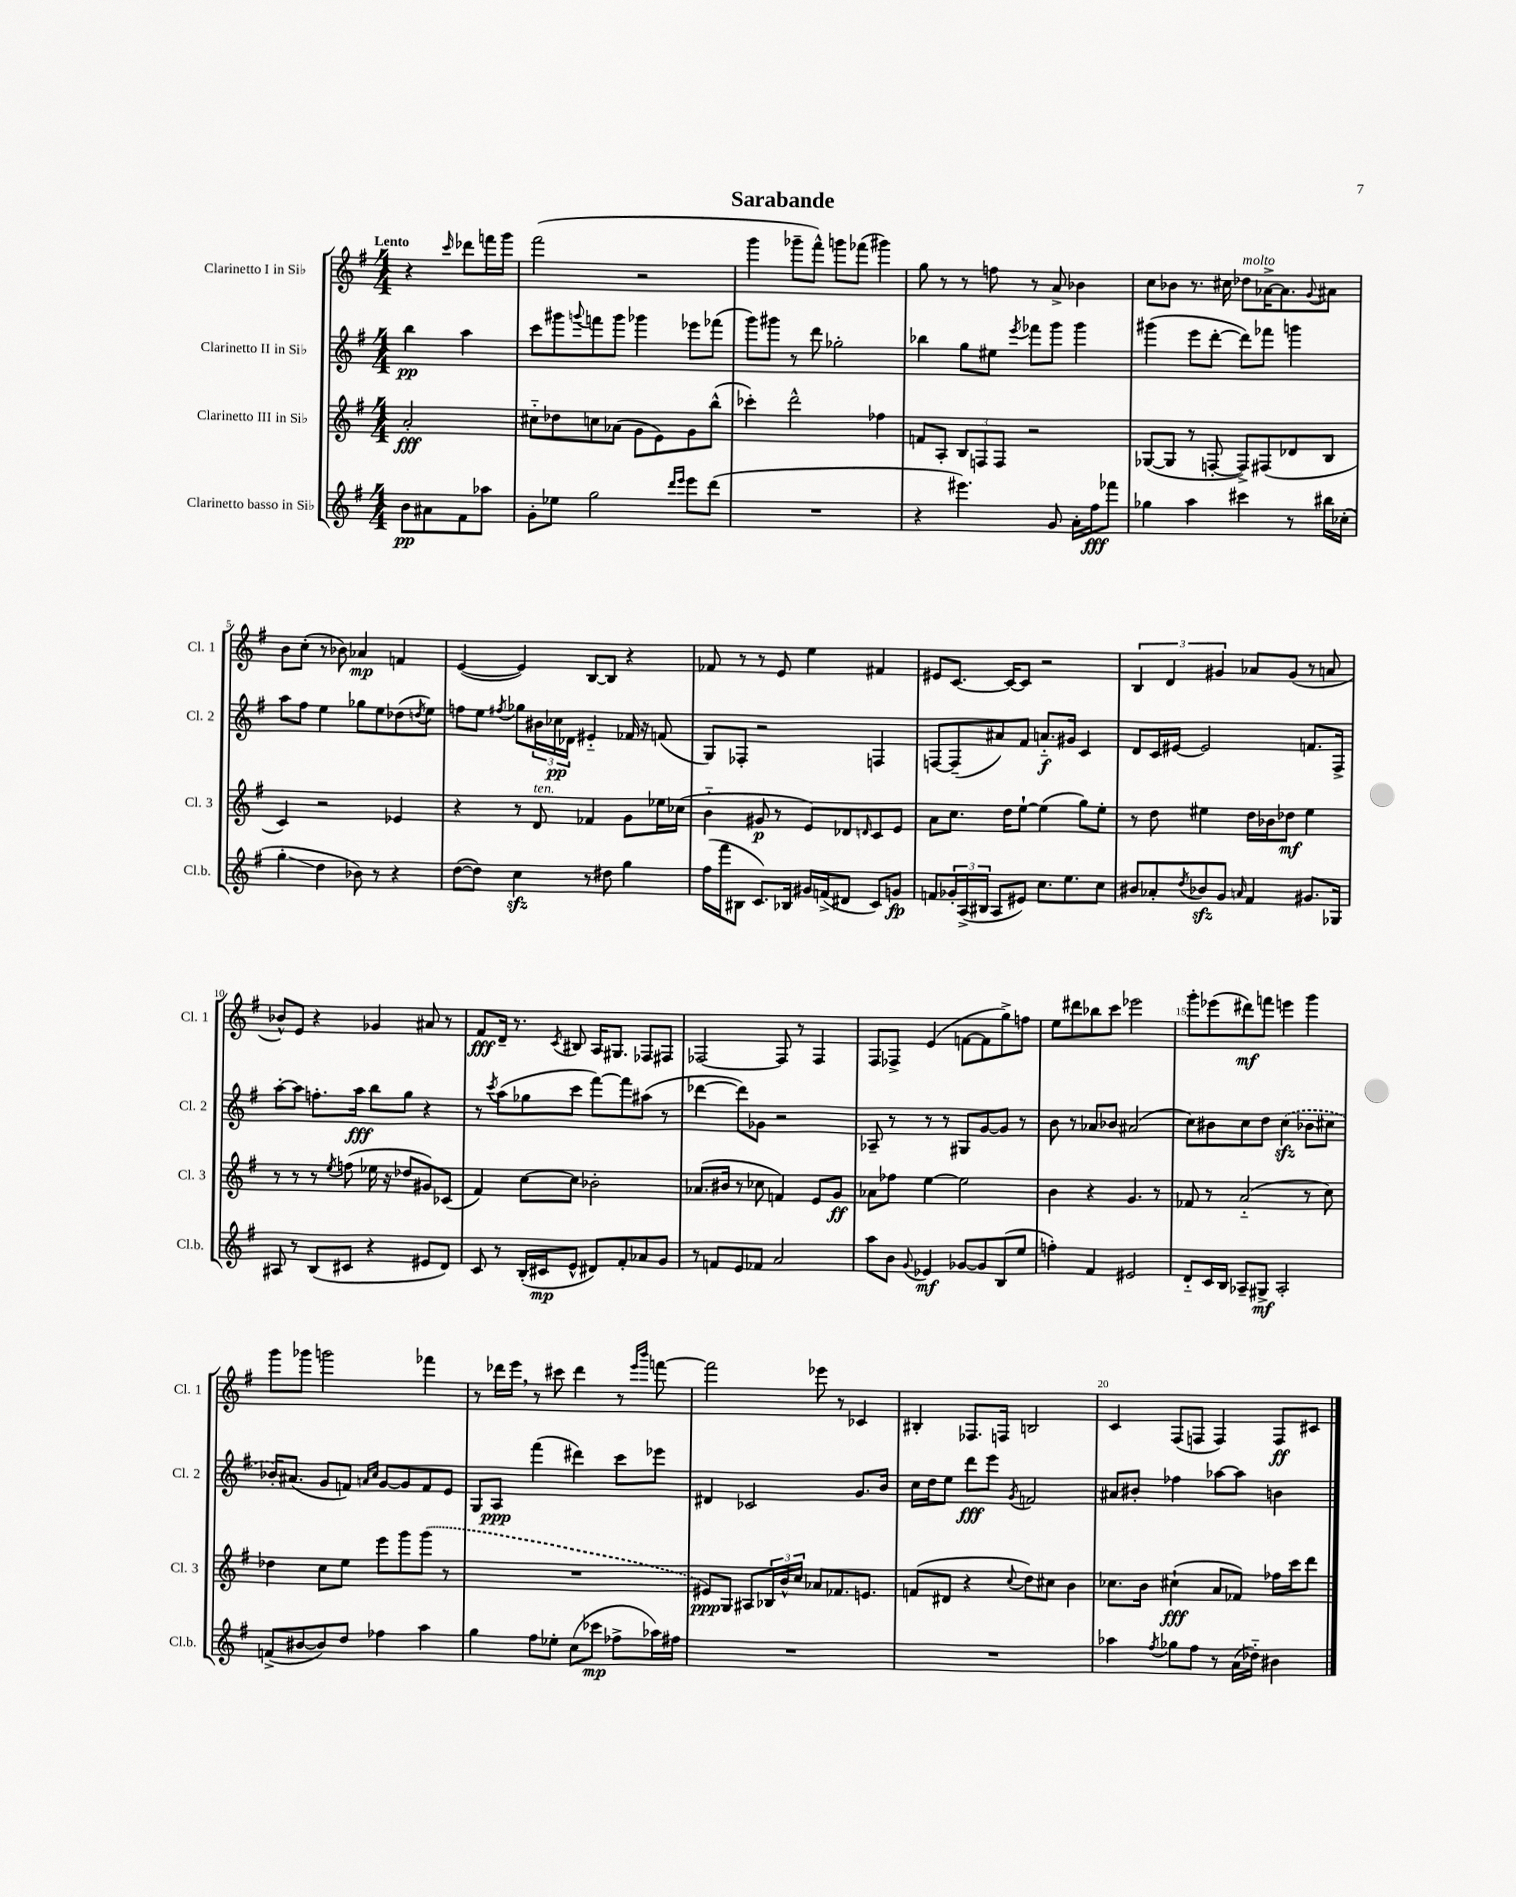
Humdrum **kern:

**kern	**kern	**kern	**kern
*staff4	*staff3	*staff2	*staff1
*clefG2	*clefG2	*clefG2	*clefG2
*k[f#]	*k[f#]	*k[f#]	*k[f#]
*M4/4	*M4/4	*M4/4	*M4/4
8b	2a'	4bb	4r
8a#	.	.	.
.	.	.	16qqccc
8f#	.	4aa	8ddd-
8aa-	.	.	16fff
.	.	.	16ggg
=	=	=	=
8g'	8cc#'~	8ccc	(2fff#
8ee-	8dd-	8ggg#	.
.	.	8qqggg	.
2gg	8cc	8fff	.
.	(8a-	8ggg	.
.	8g	4ggg-	2r
.	8e)	.	.
16qqddd	.	.	.
16qqeee	.	.	.
8eee	8g	8eee-	.
(8ddd	(8bb^^	(8fff-	.
=	=	=	=
1r	4ccc-')	8ggg)	4ggg
.	.	8ggg#	.
.	2ddd^^	8r	8ggg-~
.	.	8ddd	8fff#^^)
.	.	2gg-'	8ggg
.	.	.	(8fff-
.	4ff-	.	4ggg#)
=	=	=	=
4r	8f	4bb-	8gg
.	8A'	.	8r
4.eee#)	12B	8gg	8r
.	12F	.	.
.	.	8ee#	8ff
.	12F	.	.
.	.	8qeee	.
.	2r	8fff-	8r
8g	.	8ggg	8a^
16a'	.	4ggg	4b-
16ff#	.	.	.
8fff-	.	.	.
=	=	=	=
4gg-	([8G-	(4ggg#	8cc
.	8G-]	.	8b-
4aa	8r	8eee	8.r
.	[8F'	[8ddd'	.
.	.	.	16cc#
4ccc#	8F^])	8ddd])	8dd-
.	(8F#	8fff-	[16a-^
.	.	.	8.a-]
8r	8d-	4ggg	.
.	.	.	8qqg
16bb#	8B	.	8a#
(16cc-'	.	.	.
=	=	=	=
4gg'	4c)	8aa	8b
.	.	8ff#	(8cc'
4dd	2r	4ee	8r
.	.	.	8b-)
8b-)	.	8gg-	4a-
8r	.	8ee	.
4r	4e-	(8dd-	4f
.	.	8qdd	.
.	.	8ee)	.
=	=	=	=
([8dd	4r	8ff	([4e
8dd])	.	8ee	.
.	.	8qff#	.
4cc	8r	8gg-	4e])
.	8d	24b#	.
.	.	24cc-	.
.	.	24d-	.
8r	4f-	4e#'~	[8B
8dd#	.	.	8B]
4gg	8g	16f-	4r
.	.	16r	.
.	16ee-	(8f	.
.	(16cc-	.	.
=	=	=	=
(16ff#	4b'~	8G)	8f-
16fff#	.	.	.
8B#	.	8F-'	8r
8.c)	8g#	2r	8r
.	8r	.	8e
16B-	.	.	.
16g#	8e)	.	4ee
(16f^	.	.	.
8d#	8d-	.	.
.	16qqd	.	.
8c)	8c	4F	4f#
8g	8e	.	.
=	=	=	=
8f	8a	[8F	8e#
24g-'	8.cc	(8F~]	[8.c
(24A^	.	.	.
24B#	.	.	.
8A	.	8a#)	.
.	16dd	.	16c_
8e#)	[8ee`	8f#	8c]
8.cc	(4ee]	8.a'~	2r
8.ee	.	16g#	.
.	8gg)	4c	.
8cc	8ee'	.	.
=	=	=	=
8b#	8r	8d	6B
8a-'	8dd	16c	.
.	.	.	6d
.	.	[16e#	.
8qdd	.	.	.
8b-	4ee#	2e#]	.
.	.	.	6g#
8g	.	.	.
16qqa	.	.	.
4f#	16dd	.	8a-
.	16b-	.	.
.	8dd-	.	(8g#
8.g#	4ee#	8.f	8r
.	.	.	8a
16G-	.	16F#^	.
=	=	=	=
8A#	8r	[8aa'	8b-^^)
8r	8r	8aa]	8e
(8B	8r	8.ff'	4r
.	8qee	.	.
8c#	(8ff	.	.
.	.	16aa	.
4r	16ee-	8bb	4g-
.	16r	.	.
.	8dd-	8gg	.
8e#	8g#)	4r	8a#
8d)	(8c-	.	8r
=	=	=	=
8c	4f#)	8r	8f#
.	.	8qccc	.
8r	.	(8aa	16d~
.	.	.	8.r
(16B'	[8cc	8gg-	.
16c#	.	.	.
.	.	.	8qc
8e^^	8cc]	8ccc	8B#
8d#)	2b-'	[8fff#)	16A
.	.	.	8.G#
8f#'	.	8fff#]	.
8a-	.	(8aa#	8F-
8g	.	8r	8F#
=	=	=	=
8r	(8.a-	[4ddd-	[2F-
8f	.	.	.
.	16b#	.	.
8e	8r	8ddd-])	.
8f-	8cc-	8g-	.
2a	4f)	2r	8F-]
.	.	.	8r
.	8e	.	4F-
.	8g	.	.
=	=	=	=
8aa	8a-	8A-~	8F#
8b	8ff-	8r	8F-^
8qqg	.	.	.
4e-	[4ee	8r	(4e
.	.	8r	.
[8g-	2ee]	8G#	[8f
8g-]	.	[8g	8f]
(8B	.	8g]	8gg^)
8ee	.	8r	8ff
=	=	=	=
4ff')	4b	8b	8ee
.	.	8r	8ddd#
4f#	4r	8a-	8bb-
.	.	8b-	8ccc
2e#	4.g	(2a#	2eee-
.	8r	.	.
=	=	=	=
8d'~	8f-	8cc)	8ggg'
16c	8r	8b#	(8eee-
16B	.	.	.
8A-~	(2a'~	8cc	8ddd#)
8G#^	.	8dd	8fff
2A-'	.	(4cc	4eee
.	8r	8b-	4ggg
.	8cc)	8cc#	.
=	=	=	=
(8f^	4dd-	16b-')	8ggg
.	.	(8.a#	.
[8b#	.	.	8ggg-
8b#])	8cc	8g	2ggg
8dd	8ee	8f)	.
.	.	16qqa	.
.	.	16qqcc	.
4ff-	8eee	[8g	.
.	8ggg	8g]	.
4aa	(8ggg	8f	4fff-
.	8r	8e	.
=	=	=	=
4gg	1r	8G	8r
.	.	8A	16ddd-
.	.	.	16eee
8ff#	.	(4fff#	8r
8ee-'	.	.	8ccc#
(8cc	.	4ddd#)	4ddd-
8ccc-	.	.	.
8ff-^	.	8ccc	8r
.	.	.	16qqeee
.	.	.	16qqbbb
16aa-)	.	8eee-	[8fff
16ff#	.	.	.
=	=	=	=
1r	8e#)	4d#	2fff]
.	8G	.	.
.	8A#	2c-	.
.	24B-	.	.
.	24b^^	.	.
.	24cc	.	.
.	8a-	.	8eee-
.	8.f-	.	8r
.	.	8.g	4c-
.	8.e	.	.
.	.	16b	.
=	=	=	=
1r	(8f	16cc	4B#'
.	.	16dd	.
.	8d#	8ee	.
.	4r	8ddd	8.F-
.	.	8eee	.
.	.	.	16F
.	8qqcc	8qg	.
.	8dd)	2f	2B
.	8cc#	.	.
.	4b	.	.
=	=	=	=
4aa-	8.cc-	8a#	4c
.	.	8b#'	.
.	16b	.	.
8qff#	.	.	.
8gg-	(4cc#`	4ff-	(8F#
8ff#	.	.	8F
8r	8a	[8aa-	4F)
(16a	8f-)	8aa-]	.
16dd-'~)	.	.	.
4b#	16ff-	4b	8F
.	16ccc	.	.
.	8ddd	.	8c#
==	==	==	==
*-	*-	*-	*-
